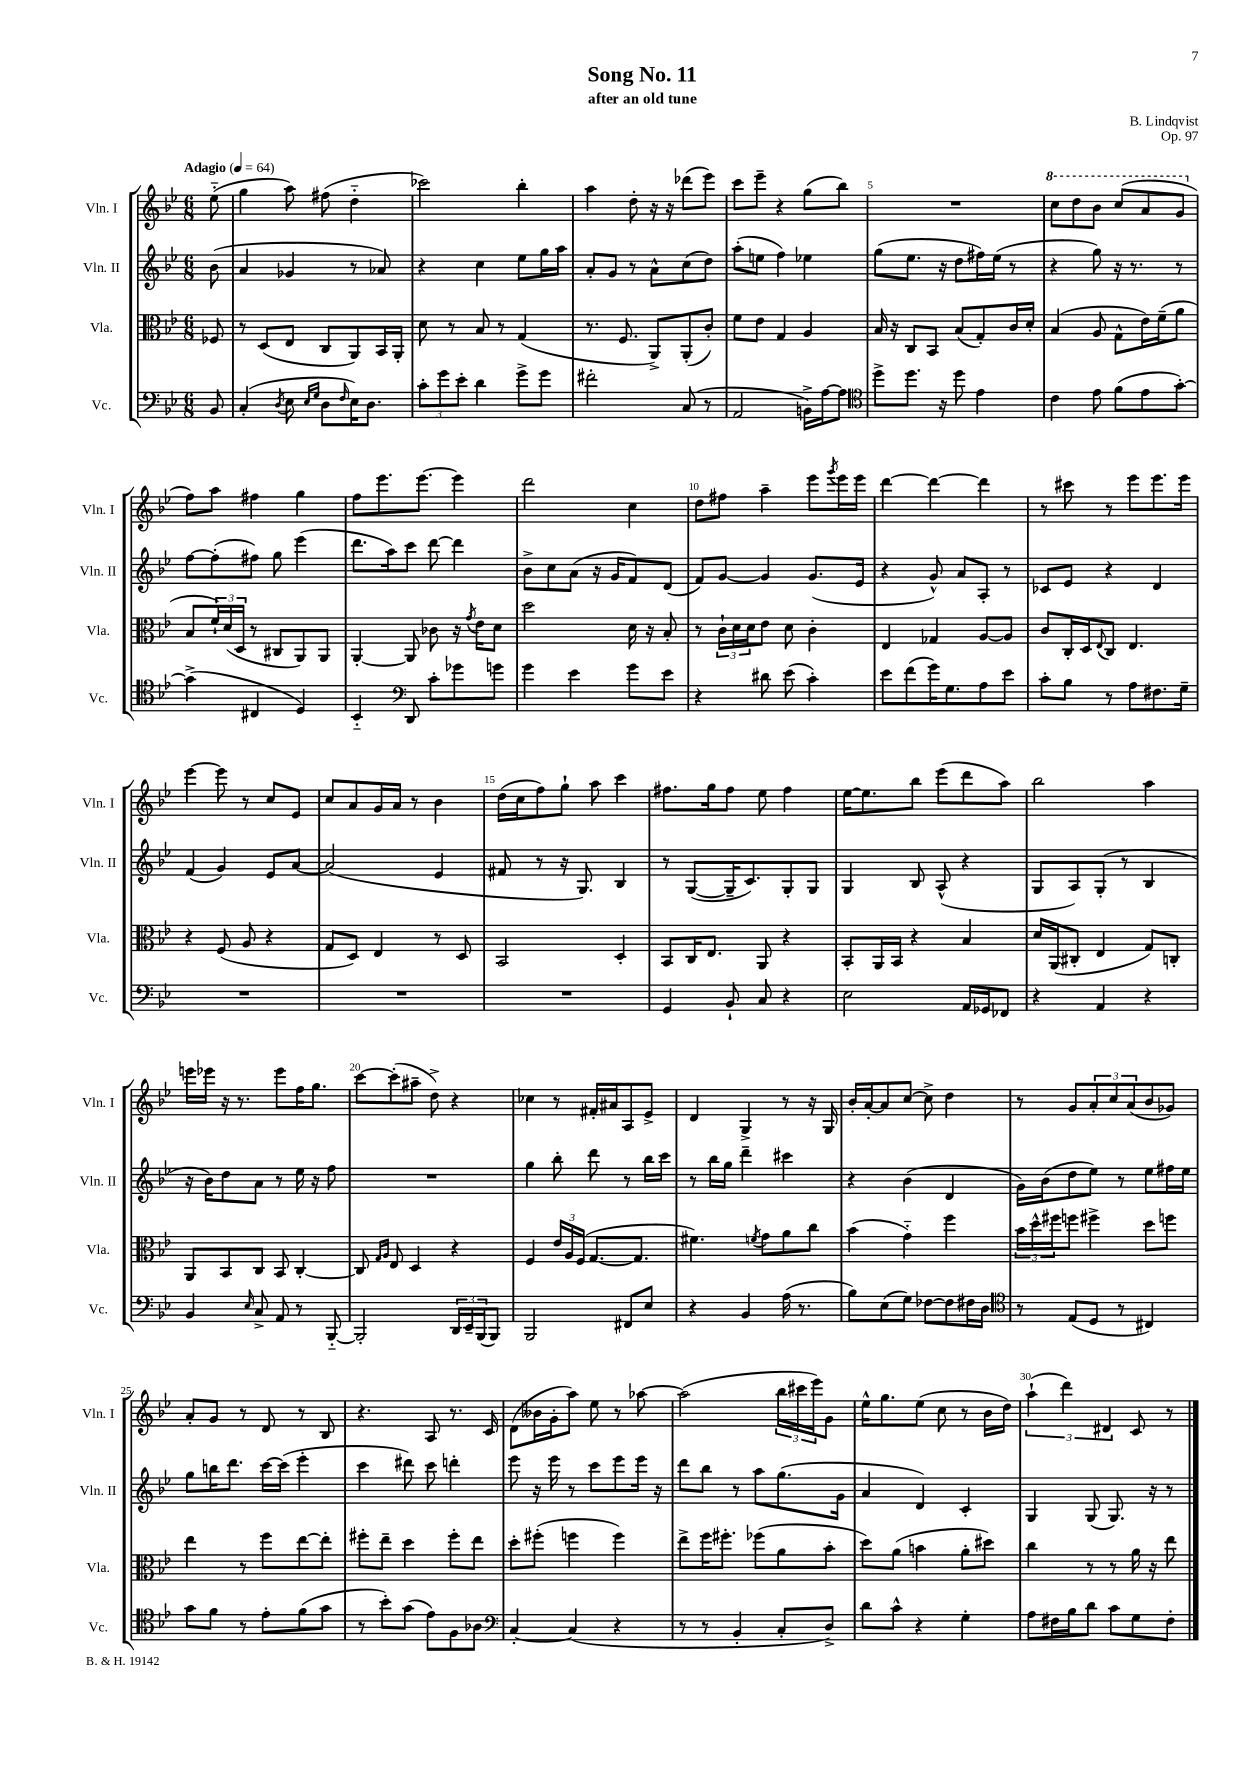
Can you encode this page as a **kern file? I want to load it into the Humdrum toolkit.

**kern	**kern	**kern	**kern
*staff4	*staff3	*staff2	*staff1
*clefF4	*clefC3	*clefG2	*clefG2
*k[b-e-]	*k[b-e-]	*k[b-e-]	*k[b-e-]
*M6/8	*M6/8	*M6/8	*M6/8
*MM64	*MM64	*MM64	*MM64
8BB-	8F-	(8b-	(8ee-'~
=	=	=	=
(4C'	8r	4a	4gg
.	(8D	.	.
8qD	.	.	.
8E-	8E-	4g-	8aa)
16qqE-	.	.	.
16qqG	.	.	.
8D	8C	.	(8ff#
16qqF	.	.	.
16E-)	8AA)	8r	4dd'~
8.D	.	.	.
.	16BB-	8a-)	.
.	16AA'	.	.
=	=	=	=
12c'	8d	4r	2ccc-)
12g	.	.	.
.	8r	.	.
12e-'	.	.	.
4d	8B-	4cc	.
.	8r	.	.
8g^	(4G	8ee-	4bb-'
8g	.	16gg	.
.	.	16aa	.
=	=	=	=
2f#'	8.r	8a'	4aa
.	.	8g	.
.	8.F	.	.
.	.	8r	8dd'
.	8AA^)	8a^^	16r
.	.	.	16r
(8C	(8AA'	(8cc	(8ddd-
8r	8c')	8dd)	8eee-)
=	=	=	=
2AA	8f	(8aa'	8ccc
.	8e-	8ee	8eee-~
.	4G	4ff)	4r
16BB^)	4A	4ee-	(8gg
[16A	.	.	.
8A]	.	.	8bb-)
=	=	=	=
*clefC4	*	*	*
8dd^	16B-	(8gg	2.r
.	16r	.	.
8.dd	8C	8.ee-	.
.	8BB-	.	.
16r	.	16r	.
8dd	(8B-	8dd	.
4e-	8G')	16ff#)	.
.	.	(16ee-	.
.	16c	8r	.
.	16d'	.	.
=	=	=	=
4c	(4B-	4r	8ccc
.	.	.	8ddd
8e-	8A	8gg)	8bb-
(8f	8G^^	16r	(8ccc
.	.	8.r	.
8e-	16e-)	.	8aa
.	(16f~	.	.
[8g')	8a	8r	8gg
=	=	=	=
(4g^]	8B-	[8ff	8ff)
.	24f`)	(8ff']	8aa
.	(24d	.	.
.	24D	.	.
4C#	8r	8ff#)	4ff#
.	8C#	8gg	.
4D)	8AA)	(4eee-	4gg
.	8AA	.	.
=	=	=	=
4BB-'~	[4AA'	8.ddd	8ff
.	.	.	8.eee-
.	.	16aa)	.
*clefF4	*	*	*
8DD	8AA]	8ccc	.
.	.	.	[8.eee-
8c'	8c-	[8ddd	.
8g-	16r	4ddd]	4eee-]
.	8qg	.	.
.	16e-	.	.
8g	8d	.	.
=	=	=	=
4g	2dd	8b-^	2ddd
.	.	8cc	.
4e-	.	(8a	.
.	.	16r	.
.	.	16g	.
8g	16d	8f)	4cc
.	16r	.	.
8e-	8B-'	(8d	.
=	=	=	=
4r	8r	8f)	8dd
.	24c`	[8g	8ff#
.	24d	.	.
.	24d	.	.
8d#	8e-	4g]	4aa~
(8e-	8d	.	.
4c')	4c'	(8.g	8eee-
.	.	.	8qggg
.	.	.	16eee-
.	.	16e-	16eee-
=	=	=	=
8e-	4E-	4r	[4ddd
(8f	.	.	.
16g)	4G-	8g^^)	4ddd_
8.G	.	.	.
.	.	8a	.
8A	[8A	8A'	4ddd]
8e-	8A]	8r	.
=	=	=	=
8c'	8c	8c-	8r
8B-	16C'	8e-	8ccc#
.	16D	.	.
.	8qqE-	.	.
8r	8C	4r	8r
8A	4.E-	.	8eee-
8.F#	.	4d	8.eee-
16G~	.	.	16eee-
=	=	=	=
2.r	4r	(4f	[4eee-
.	(8F	4g)	8eee-]
.	8A	.	8r
.	4r	8e-	8cc
.	.	[8a	8e-
=	=	=	=
2.r	8G	(2a]	8cc
.	8D)	.	8a
.	4E-	.	16g
.	.	.	16a
.	.	.	8r
.	8r	4e-	4b-
.	8D	.	.
=	=	=	=
2.r	2BB-	8f#	(16dd
.	.	.	16cc
.	.	8r	8ff)
.	.	16r	8gg`
.	.	8.G)	.
.	.	.	8aa
.	4D'	4B-	4ccc
=	=	=	=
4GG	8BB-	8r	8.ff#
.	16C	([8G	.
.	8.E-	.	16gg
8BB-`	.	16G~]	8ff#
.	.	8.c)	.
8C	8AA	.	8ee-
4r	4r	8G'	4ff#
.	.	8G	.
=	=	=	=
2E-	8BB-'	4G	[16ee-
.	.	.	8.ee-]
.	16AA	.	.
.	16BB-	.	.
.	4r	8B-	8bb-
.	.	(8A^^	(8eee-
16AA	4B-	4r	8ddd
16GG-	.	.	.
8FF-	.	.	8aa)
=	=	=	=
4r	16d	8G	2bb-
.	(16AA	.	.
.	8C#'	8A)	.
4AA	4E-	(8G'	.
.	.	8r	.
4r	8G)	4B-	4aa
.	8C'	.	.
=	=	=	=
4BB-	8AA	16r	16eee
.	.	16b-)	16eee-
.	8BB-	8dd	16r
.	.	.	8.r
16qqE-	.	.	.
8C^	8C	8a	.
8AA	8BB-	8r	8eee-
8r	[4C'	16ee-	16ff
.	.	16r	8.gg
[8BBB-'~	.	8ff	.
=	=	=	=
2BBB-']	8C]	2.r	[8ccc
.	16qqG	.	.
.	16qqA	.	.
.	8E-	.	(8ccc']
.	4D	.	8aa#~
.	.	.	8dd^)
24DD	4r	.	4r
24EE-~	.	.	.
(24BBB-	.	.	.
8BBB-)	.	.	.
=	=	=	=
2BBB-	4F	4gg	4cc-
.	24e-	8bb-'	8r
.	24A	.	.
.	(24F	.	.
.	[8.G	8ddd	16f#'
.	.	.	16a#
8FF#	.	8r	8A
.	8.G]	.	.
8E-	.	16bb-	8e-^
.	.	16ccc	.
=	=	=	=
4r	4.f#)	8r	4d
.	.	16bb-	.
.	.	16gg	.
4BB-	.	4ddd~	4G^
.	8qf	.	.
.	8g	.	.
(16A	8a	4ccc#	8r
8.r	.	.	.
.	8cc	.	16r
.	.	.	16G
=	=	=	=
8B-)	(4b-	4r	16b-'
.	.	.	[16a'
(8E-	.	.	8a]
8G)	4g'~)	(4b-	[8cc
[8F-	.	.	8cc^]
8F-]	4ff	4d	4dd
16F#	.	.	.
16D	.	.	.
=	=	=	=
*clefC4	*	*	*
8r	24b-	16g)	8r
.	24dd^^	.	.
.	.	(16b-	.
.	24ff#	.	.
(8E-	8ff	8dd	8g
8D	4ff#^	8ee-)	12a'
.	.	.	12cc
8r	.	8r	.
.	.	.	(12a
4C#)	8dd	8ee-	8b-
.	8ff	16ff#	8g-)
.	.	16ee-	.
=	=	=	=
8g	4ee-	8gg	8a'
8f	.	16bb	8g
.	.	8.ddd	.
8r	8r	.	8r
8e-'	8ff	[16ccc	8d
.	.	(16ccc]	.
(8f	[8ee-	4eee-'	8r
8g	8ee-']	.	8B-
=	=	=	=
8r	8ff#'	4ccc	4.r
8b-')	8ee-~	.	.
(8g	4dd	8ddd#)	.
8e-)	.	8ccc	8A
8F	8ff#'	4ddd'	8.r
8A-	8ee-	.	.
.	.	.	16c
=	=	=	=
*clefF4	*	*	*
[4C'	8dd'	8eee-	(8d
.	(8ff#'	16r	16b--
.	.	16eee-	16g'
(4C]	4ff	8r	8aa)
.	.	8ccc	8ee-
4r	4ff)	8eee-	8r
.	.	16eee-	[8aa-
.	.	16r	.
=	=	=	=
8r	8ee-^	8ddd	(2aa-]
8r	16ff	8bb-	.
.	8.ff#'	.	.
4BB-'	.	8r	.
.	(8ff-	8aa	.
8C'	8a	(8.gg	24bb-
.	.	.	24ccc#
.	.	.	24eee-)
8D^)	8b-'	.	8g
.	.	16g	.
=	=	=	=
8d	8dd)	4a	16ee-^^
.	.	.	8.gg
8c^^	(8a	.	.
4r	4b	4d)	(8ee-
.	.	.	8cc
4G'	8a'	4c'	8r
.	8dd#)	.	16b-
.	.	.	16dd)
=	=	=	=
8A	4cc	4G	(6aa`
16F#	.	.	.
.	.	.	6ddd)
16B-	.	.	.
8d	8r	(8G	.
.	.	.	6d#
8c	8r	8.G)	.
8G	16a	.	8c
.	16r	16r	.
8F#'	8ee-	8r	8r
==	==	==	==
*-	*-	*-	*-
